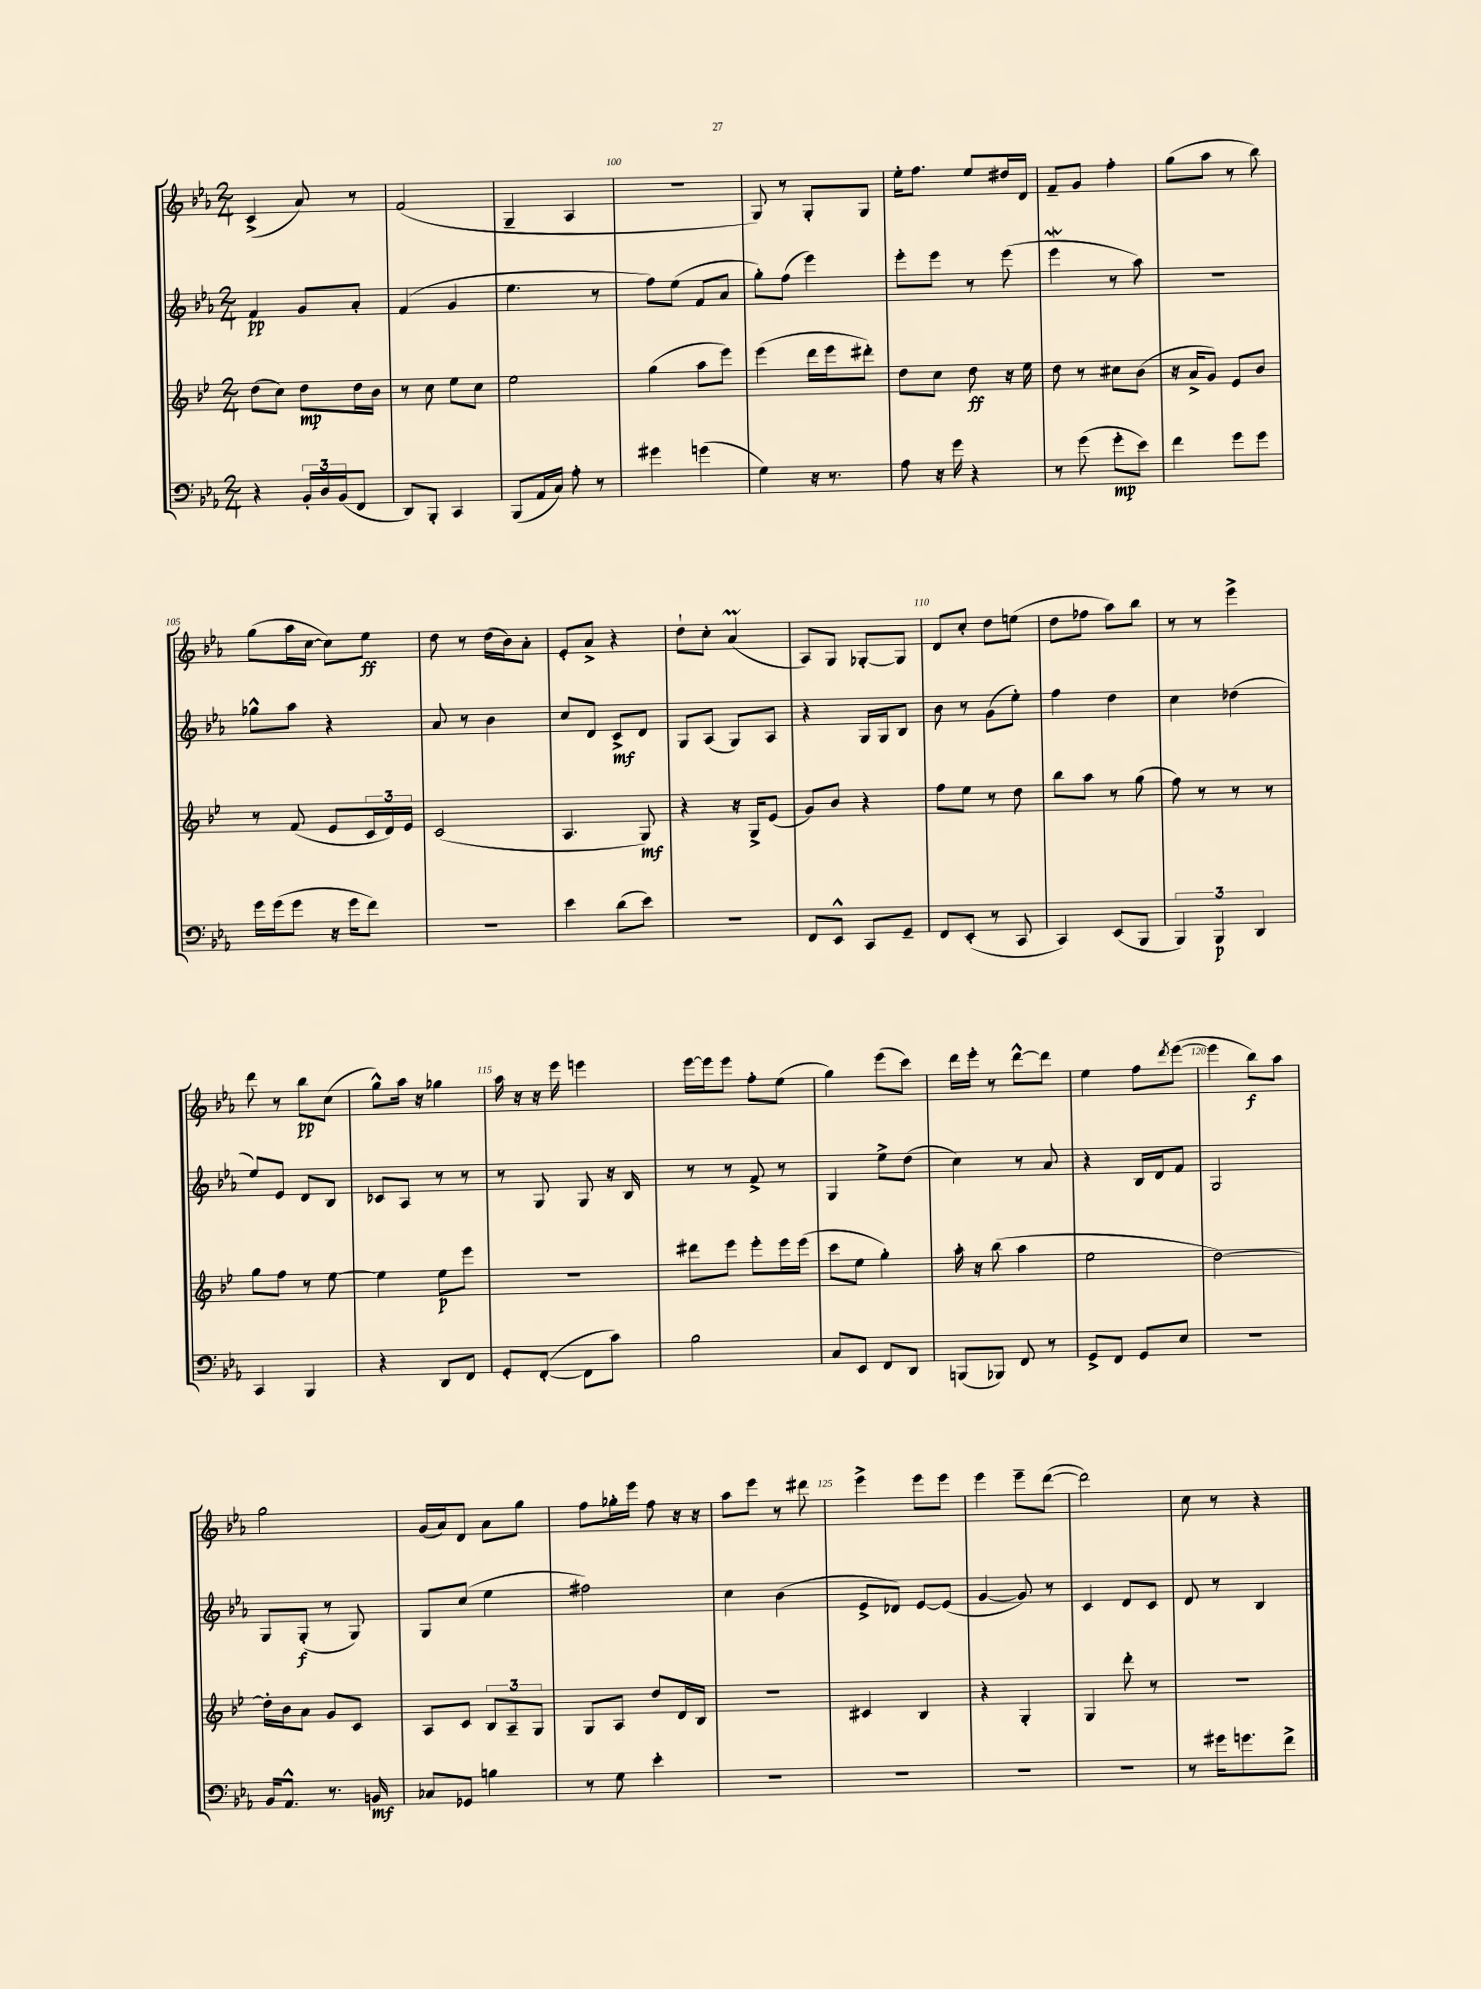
<<
\new StaffGroup <<
\new Staff = "s0" {
    \clef treble \key ees \major \numericTimeSignature \time 2/4
    c'4->( aes'8) r8 |
    f'2( |
    g4-- aes4 |
    r2 |
    g8) r8 g8-. g8 |
    ees''16-. f''8. ees''8 dis''16 d'16 |
    f'8-- g'8 f''4-. |
    g''8( aes''8 r8 bes''8) |
    g''8( aes''16 c''16~ c''8) ees''8\ff |
    d''8 r8 d''16( bes'16) aes'8-. |
    ees'8-. aes'8-> r4 |
    d''8-! c''8-. aes'4\prall( |
    aes8) g8 ges8~-. ges8 |
    d'8 c''8-. d''8 e''8( |
    d''8 fes''8 aes''8) bes''8 |
    r8 r8 ees'''4-> |
    d'''8 r8 bes''8\pp c''8( |
    g''8-^) aes''16 r16 ges''4 |
    aes''16 r16 r16 ees'''16 e'''4 |
    ees'''16~ ees'''16 ees'''8 f''8-. ees''8( |
    g''4) ees'''8( c'''8) |
    d'''16 ees'''16-. r8 d'''8~-^ d'''8 |
    ees''4 f''8 \acciaccatura { d'''8 } ees'''8~( |
    ees'''4 bes''8\f) aes''8 |
    g''2 |
    g'16( aes'16) d'8 aes'8 g''8 |
    f''8 ges''16-. ees'''16 f''8 r16 r16 |
    aes''8 ees'''8 r8 dis'''8 |
    ees'''4-> ees'''8 ees'''8 |
    ees'''4 ees'''8-- d'''8~( |
    d'''2) |
    c''8 r8 r4 \bar "|." |
}
\new Staff = "s1" {
    \clef treble \key ees \major \numericTimeSignature \time 2/4
    f'4\pp g'8 aes'8-. |
    f'4( g'4 |
    ees''4. r8 |
    f''8) ees''8( f'8 aes'8 |
    g''8-.) f''8( ees'''4) |
    ees'''8-. ees'''8 r8 ees'''8( |
    ees'''4\mordent r8 aes''8) |
    r2 |
    ges''8-^ aes''8 r4 |
    aes'8 r8 bes'4 |
    c''8 d'8 c'8->\mf d'8 |
    g8 aes8( g8) aes8 |
    r4 g16 g16 bes8 |
    bes'8 r8 g'8( ees''8-.) |
    f''4 d''4 |
    c''4 des''4( |
    ees''8) ees'8 d'8 bes8 |
    ces'8 aes8 r8 r8 |
    r8 g8 g8 r16 bes16 |
    r8 r8 f'8-> r8 |
    g4 ees''8-> d''8( |
    c''4) r8 aes'8 |
    r4 bes16 d'16 f'8 |
    g2 |
    g8 g8-.\f( r8 g8) |
    g8 c''8( ees''4 |
    fis''2) |
    c''4 bes'4( |
    ees'8-> des'8) ees'8~ ees'8( |
    g'4~ g'8) r8 |
    c'4 d'8 c'8 |
    d'8 r8 bes4 \bar "|." |
}
\new Staff = "s2" {
    \clef treble \key bes \major \numericTimeSignature \time 2/4
    d''8( c''8) d''8\mp d''16 bes'16 |
    r8 c''8 ees''8 c''8 |
    ees''2 |
    g''4( a''8 ees'''8) |
    ees'''4( d'''16 ees'''16 dis'''8-.) |
    d''8 c''8 d''8\ff r16 ees''16 |
    d''8 r8 cis''8 bes'8( |
    r16 a'16-> g'8) ees'8 bes'8 |
    r8 f'8( ees'8 \tuplet 3/2 { c'16 d'16) ees'16 } |
    c'2( |
    a4. g8\mf) |
    r4 r16 g16-> ees'8( |
    g'8) bes'8 r4 |
    f''8 ees''8 r8 d''8 |
    bes''8 a''8 r8 g''8( |
    f''8) r8 r8 r8 |
    g''8 f''8 r8 ees''8~ |
    ees''4 ees''8\p ees'''8 |
    r2 |
    dis'''8 ees'''8 ees'''8-. ees'''16 ees'''16( |
    c'''8 ees''8 g''4-.) |
    a''16-. r16 bes''8( a''4 |
    ees''2 |
    d''2~) |
    d''16-. bes'16 a'8 g'8 c'8 |
    a8 c'8 \tuplet 3/2 { bes8 a8-- g8 } |
    g8 a8 d''8 d'16 bes16 |
    R2 |
    cis'4 bes4 |
    r4 g4-. |
    g4 d'''8-. r8 |
    R2 \bar "|." |
}
\new Staff = "s3" {
    \clef bass \key ees \major \numericTimeSignature \time 2/4
    r4 \tuplet 3/2 { bes,16-. d16 bes,16( } f,8 |
    d,8) bes,,8-. c,4 |
    bes,,8( aes,16 c16) aes8-. r8 |
    gis'4 g'4( |
    g4) r16 r8. |
    aes8 r16 g'16 r4 |
    r8 g'8( g'8-.\mp ees'8) |
    f'4 g'8 g'8 |
    g'16 g'16( g'8 r16 g'16 f'8) |
    R2 |
    ees'4 d'8( ees'8) |
    R2 |
    f,8 ees,8-^ c,8 g,8-- |
    f,8 ees,8-.( r8 c,8 |
    c,4) ees,8( bes,,8 |
    \tuplet 3/2 { bes,,4) bes,,4\p d,4 } |
    c,4 bes,,4 |
    r4 d,8 f,8 |
    g,8-. f,8~-.( f,8 c'8) |
    bes2 |
    c8 ees,8 f,8 d,8 |
    b,,8( bes,,8) f,8 r8 |
    g,8-> f,8 g,8 ees8 |
    r2 |
    bes,16 aes,8.-^ r8. b,16\mf |
    ces8 ges,8 b4 |
    r8 g8 ees'4-. |
    R2 |
    R2 |
    R2 |
    R2 |
    r8 gis'16 g'8. f'8-> \bar "|." |
}
>>
>>
\layout { \context { \Score currentBarNumber = #97 \override BarNumber.break-visibility = ##(#f #t #t) barNumberVisibility = #(every-nth-bar-number-visible 5) } }
